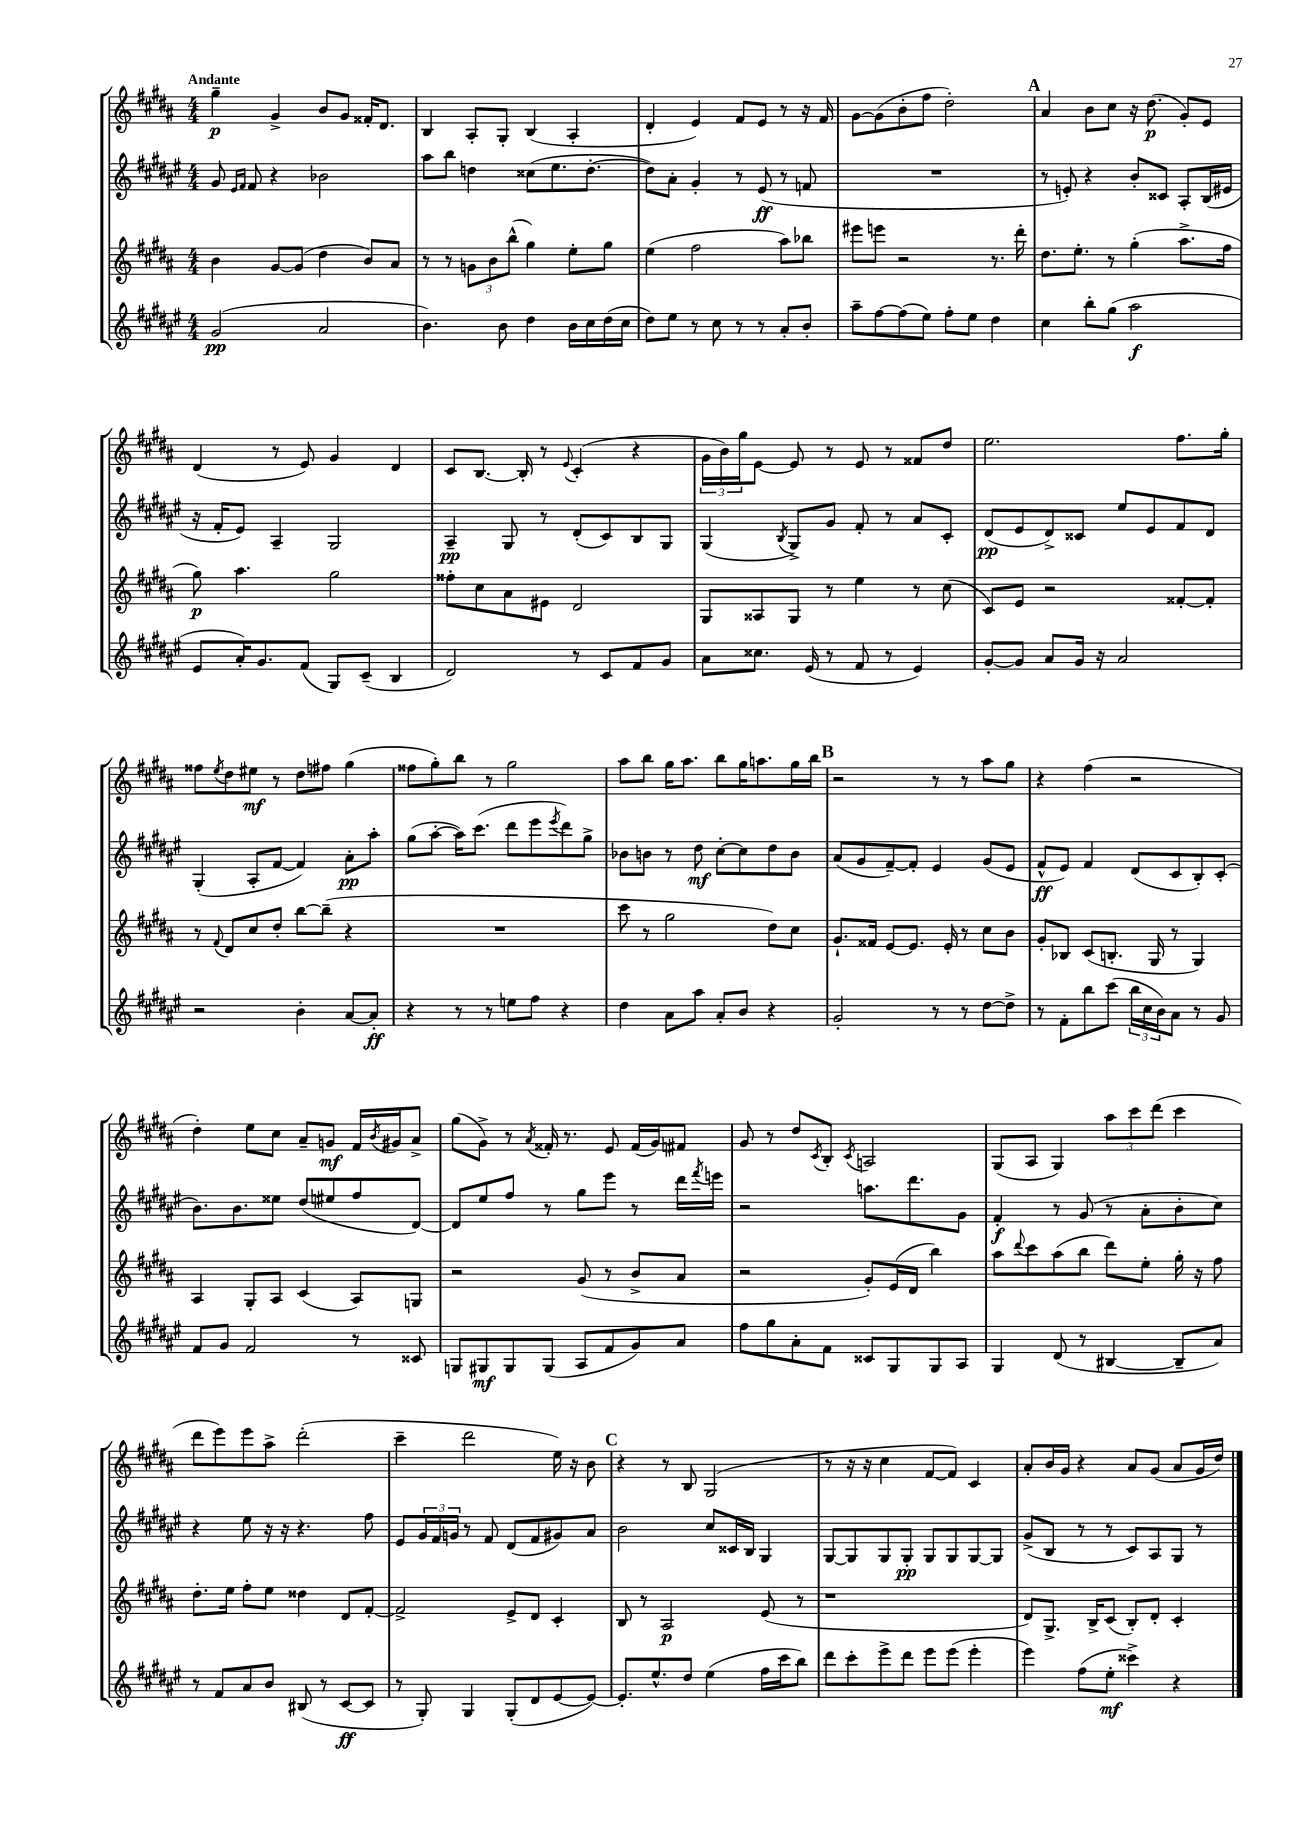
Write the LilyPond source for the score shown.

<<
\new StaffGroup <<
\new Staff = "s0" {
    \clef treble \key b \major \numericTimeSignature \time 4/4 \tempo "Andante"
    gis''4--\p gis'4-> b'8 gis'8 fisis'16-. dis'8. |
    b4 ais8-. gis8-. b4( ais4-. |
    dis'4-. e'4) fis'8 e'8 r8 r16 fis'16 |
    gis'8~ gis'8( b'8-. fis''8 dis''2-.) |
    \mark \markup { \bold "A" } ais'4 b'8 cis''8 r16 dis''8.\p( gis'8-.) e'8 |
    dis'4( r8 e'8) gis'4 dis'4 |
    cis'8 b8.~ b16-. r8 \appoggiatura { e'8 } cis'4-.( r4 |
    \tuplet 3/2 { gis'16 b'16) gis''16 } e'8~ e'8 r8 e'8 r8 fisis'8 dis''8 |
    e''2. fis''8. gis''16-. |
    fisis''8 \acciaccatura { e''8 } dis''8 eis''8\mf r8 dis''8 fis''8 gis''4( |
    fisis''8 gis''8-.) b''8 r8 gis''2 |
    ais''8 b''8 gis''16 ais''8. b''8 gis''16 a''8. gis''16 b''16 |
    \mark \markup { \bold "B" } r2 r8 r8 ais''8 gis''8 |
    r4 fis''4( r2 |
    dis''4-.) e''8 cis''8 ais'8-- g'8\mf fis'16 \acciaccatura { b'8 } gis'16 ais'8-> |
    gis''8( gis'8->) r8 \acciaccatura { ais'8 } fisis'16-. r8. e'8 fisis'16( gis'16) fis'8 |
    gis'8 r8 dis''8 \acciaccatura { cis'8 } b8-. \acciaccatura { cis'8 } a2 |
    gis8( ais8 gis4) \tuplet 3/2 { ais''8 cis'''8 dis'''8( } cis'''4 |
    dis'''8 e'''8) e'''8 ais''8-> dis'''2-.( |
    cis'''4-- dis'''2 e''16) r16 b'8 |
    \mark \markup { \bold "C" } r4 r8 b8 gis2( |
    r8 r16 r16 cis''4 fis'8~ fis'8) cis'4 |
    ais'8-. b'16 gis'16 r4 ais'8 gis'8( ais'8 gis'16 dis''16) \bar "|." |
}
\new Staff = "s1" {
    \clef treble \key fis \major \numericTimeSignature \time 4/4
    gis'8 \grace { eis'16 fis'16 } fis'8 r4 bes'2 |
    ais''8 b''8 d''4 cisis''8( eis''8. d''8.~-. |
    d''8) ais'8-. gis'4-. r8 eis'8\ff( r8 f'8 |
    R1 |
    \mark \markup { \bold "A" } r8 e'8-.) r4 b'8-. cisis'8 ais8-. b16( eis'16 |
    r16 fis'16-. eis'8) ais4-- gis2 |
    ais4--\pp gis8 r8 dis'8-.( cis'8) b8 gis8 |
    gis4( \acciaccatura { b8 } gis8->) gis'8 fis'8-. r8 ais'8 cis'8-. |
    dis'8\pp( eis'8 dis'8->) cisis'8 eis''8 eis'8 fis'8 dis'8 |
    gis4-.( ais8-. fis'8~ fis'4) ais'8-.\pp ais''8-. |
    gis''8( ais''8~-. ais''16) cis'''8.( dis'''8 eis'''8 \acciaccatura { eis'''8 } dis'''8) gis''8-> |
    bes'8 b'8 r8 dis''8\mf cis''8~-. cis''8 dis''8 b'8 |
    \mark \markup { \bold "B" } ais'8( gis'8 fis'8~--) fis'8-. eis'4 gis'8( eis'8 |
    fis'8-^\ff eis'8) fis'4 dis'8( cis'8 b8-.) cis'8-.( |
    b'8.) b'8. eisis''8 dis''8( eis''8 fis''8 dis'8~) |
    dis'8 eis''8 fis''8 r8 gis''8 eis'''8 r8 dis'''16 \acciaccatura { fis'''8 } e'''16 |
    r2 a''8. dis'''8. gis'8 |
    fis'4-.\f r8 gis'8( r8 ais'8-. b'8-. cis''8) |
    r4 eis''8 r16 r16 r4. fis''8 |
    eis'8 \tuplet 3/2 { gis'16 fis'16 g'16 } r8 fis'8 dis'8( fis'8 gis'8) ais'8 |
    \mark \markup { \bold "C" } b'2 cis''8 cisis'16 b16 gis4 |
    gis8~ gis8 gis8 gis8-.\pp gis8 gis8 gis8~ gis8 |
    gis'8->( b8 r8 r8 cis'8) ais8 gis8 r8 \bar "|." |
}
\new Staff = "s2" {
    \clef treble \key b \major \numericTimeSignature \time 4/4
    b'4 gis'8~ gis'8( dis''4 b'8) ais'8 |
    r8 r8 \tuplet 3/2 { g'8 b'8 b''8-^( } gis''4) e''8-. gis''8 |
    e''4( fis''2 ais''8) bes''8 |
    eis'''8 e'''8 r2 r8. dis'''16-. |
    \mark \markup { \bold "A" } dis''8. e''8.-. r8 gis''4-.( ais''8.-> fis''16 |
    gis''8\p) ais''4. gis''2 |
    fisis''8-. cis''8 ais'8 eis'8 dis'2 |
    gis8 aisis8 gis8 r8 e''4 r8 cis''8( |
    cis'8) e'8 r2 fisis'8~-. fisis'8-. |
    r8 \appoggiatura { fis'8 } dis'8 cis''8 dis''8-. b''8~ b''8--( r4 |
    R1 |
    cis'''8 r8 gis''2 dis''8) cis''8 |
    \mark \markup { \bold "B" } gis'8.-! fisis'16 e'8~ e'8. e'16-. r8 cis''8 b'8 |
    gis'8-. bes8 cis'8( b8.-. gis16 r8 gis4) |
    ais4 gis8-. ais8 cis'4( ais8) g8 |
    r2 gis'8( r8 b'8-> ais'8 |
    r2 gis'8-.) e'16( dis'16 b''4) |
    ais''8 \appoggiatura { dis'''8 } cis'''8 ais''8( b''8 dis'''8) e''8-. gis''16-. r16 fis''8 |
    dis''8.-. e''16 fis''8-. e''8 disis''4 dis'8 fis'8~-. |
    fis'2-> e'8-> dis'8 cis'4-. |
    \mark \markup { \bold "C" } b8 r8 ais2\p e'8( r8 |
    r1 |
    dis'8) gis8.-> b16-> cis'8( b8-.) dis'8-. cis'4-. \bar "|." |
}
\new Staff = "s3" {
    \clef treble \key fis \major \numericTimeSignature \time 4/4
    gis'2\pp( ais'2 |
    b'4.) b'8 dis''4 b'16 cis''16 dis''16( cis''16 |
    dis''8) eis''8 r8 cis''8 r8 r8 ais'8-. b'8-. |
    ais''8-- fis''8~ fis''8( eis''8) fis''8-. eis''8 dis''4 |
    \mark \markup { \bold "A" } cis''4 b''8-. gis''8( ais''2\f |
    eis'8 ais'16-.) gis'8. fis'8( gis8) cis'8--( b4 |
    dis'2) r8 cis'8 fis'8 gis'8 |
    ais'8 cisis''8. eis'16( r8 fis'8 r8 eis'4) |
    gis'8~-. gis'8 ais'8 gis'16 r16 ais'2 |
    r2 b'4-. ais'8~ ais'8-.\ff |
    r4 r8 r8 e''8 fis''8 r4 |
    dis''4 ais'8 ais''8 ais'8-. b'8 r4 |
    \mark \markup { \bold "B" } gis'2-. r8 r8 dis''8~ dis''8-> |
    r8 fis'8-. b''8 cis'''8( \tuplet 3/2 { b''16 cis''16 b'16) } ais'8 r8 gis'8 |
    fis'8 gis'8 fis'2 r8 cisis'8 |
    g8 gis8\mf gis8 gis8( ais8 fis'8 gis'8) ais'8 |
    fis''8 gis''8 ais'8-. fis'8 cisis'8 gis8 gis8 ais8 |
    gis4 dis'8( r8 bis4~ bis8-- ais'8) |
    r8 fis'8 ais'8 b'8 bis8( r8 cis'8~\ff cis'8 |
    r8 gis8-.) gis4 gis8-.( dis'8 eis'8~ eis'8~) |
    \mark \markup { \bold "C" } eis'8.-. eis''8.-^ dis''8 eis''4( fis''16 cis'''16 b''8) |
    dis'''8 cis'''8-. eis'''8-> dis'''8 eis'''8 eis'''8( eis'''4-. |
    eis'''4) fis''8( eis''8-.\mf cisis'''4->) r4 \bar "|." |
}
>>
>>
\layout { \context { \Score \remove "Bar_number_engraver" } }
